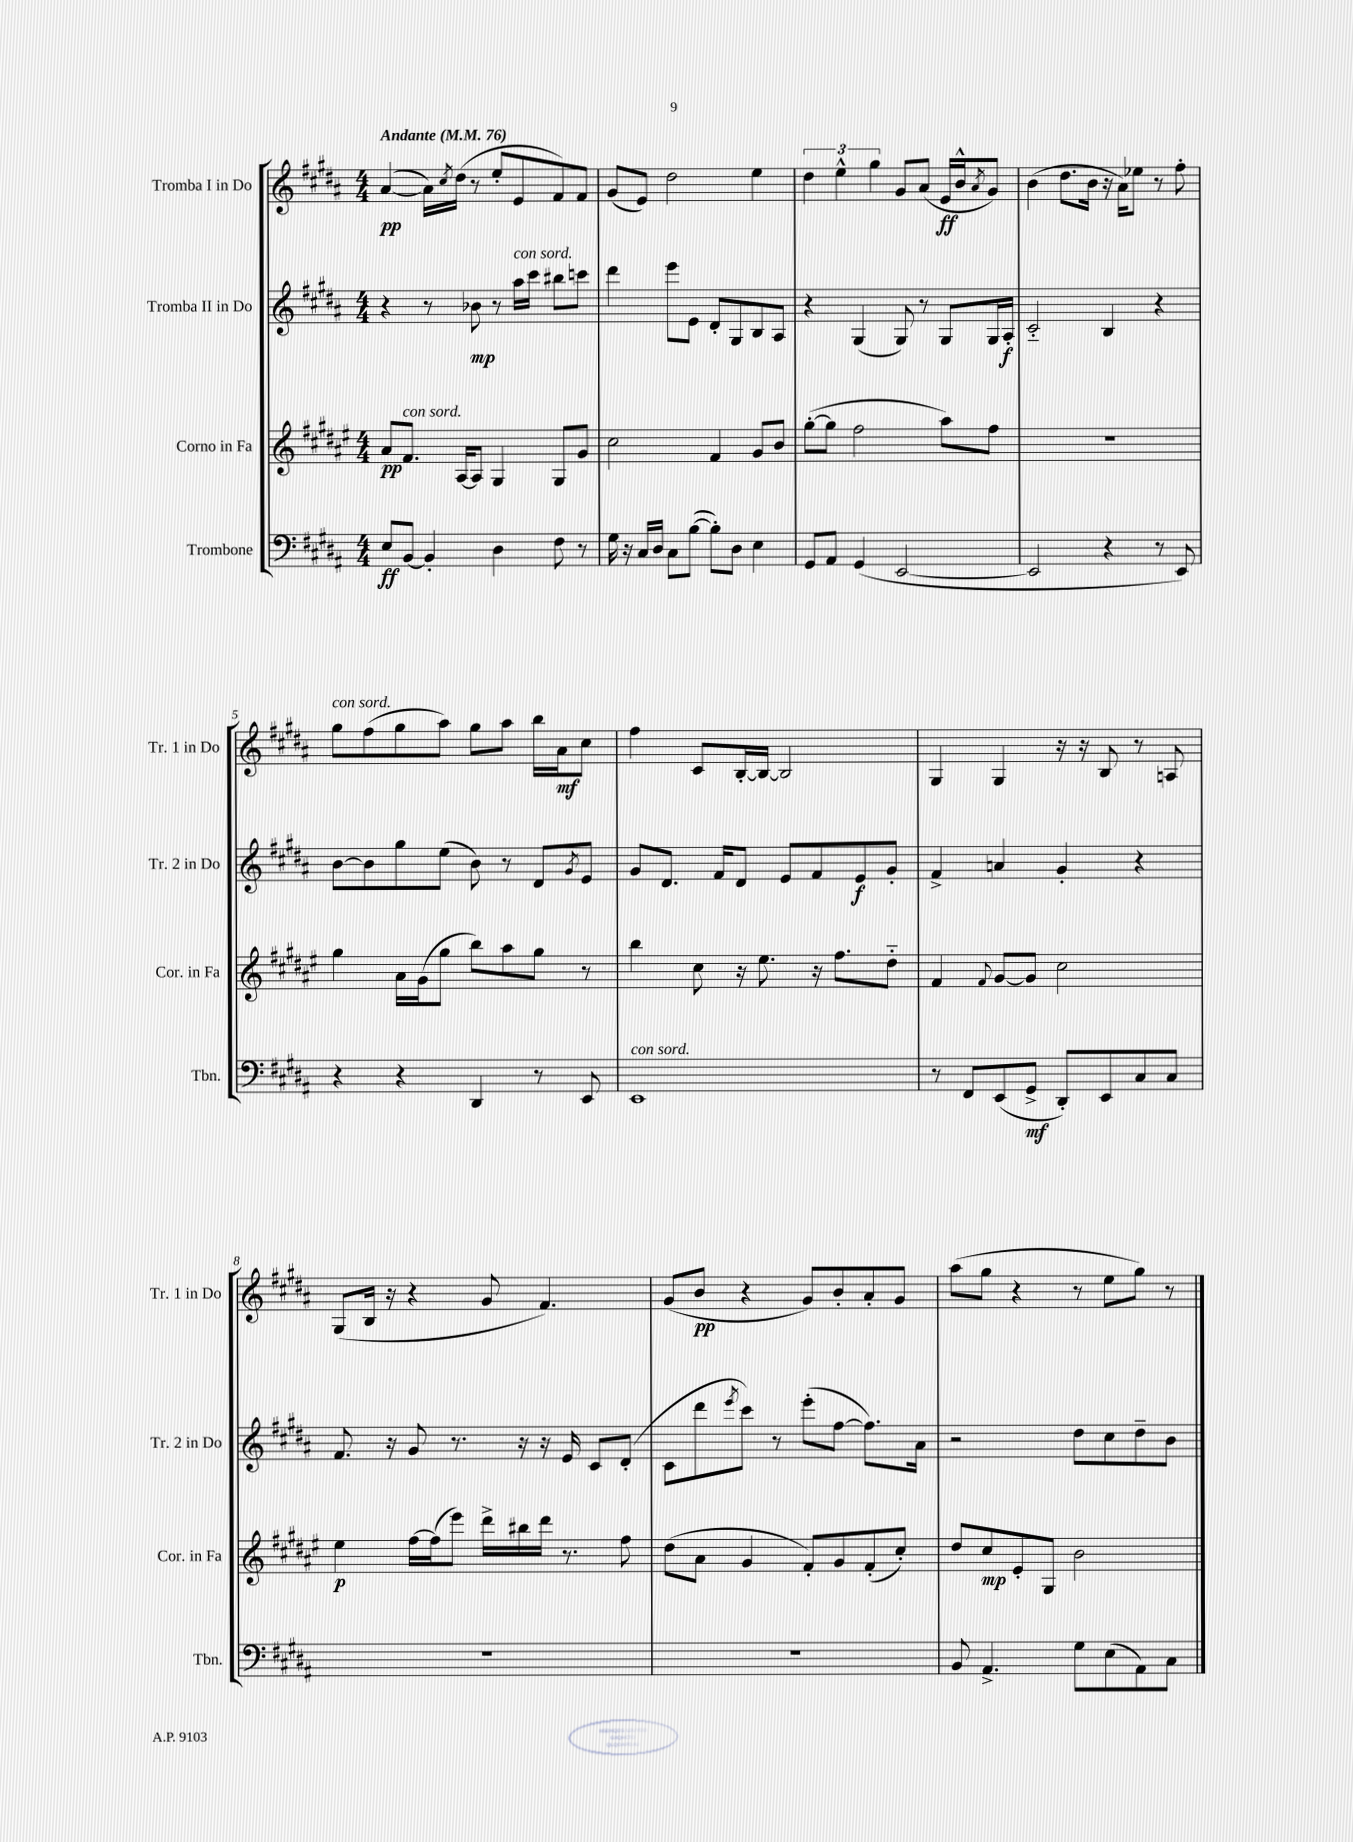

**kern	**kern	**kern	**kern
*staff4	*staff3	*staff2	*staff1
*clefF4	*clefG2	*clefG2	*clefG2
*k[f#c#g#d#a#]	*k[f#c#g#d#a#e#]	*k[f#c#g#d#a#]	*k[f#c#g#d#a#]
*M4/4	*M4/4	*M4/4	*M4/4
*MM76	*MM76	*MM76	*MM76
8E	8a#	4r	([4a#
[8BB	8.f#	.	.
4BB']	.	8r	16a#])
.	.	.	8qcc#
.	[16A#	.	(16dd#
.	8A#]	8b-	8r
4D#	4G#	8r	8ee'
.	.	16aa#	8e
.	.	16ccc#	.
8F#	8G#	8bb#	8f#)
8r	8g#	8ccc	8f#
=	=	=	=
16G#	2cc#	4ddd#	(8g#
16r	.	.	.
16C#	.	.	8e)
16D#	.	.	.
8C#	.	8eee	2dd#
([8B	.	8e	.
8B'])	4f#	8d#'	.
8D#	.	8G#	.
4E	8g#	8B	4ee
.	8b	8A#	.
=	=	=	=
8GG#	([8gg#'	4r	6dd#
8AA#	8gg#]	.	.
.	.	.	6ee^^
(4GG#	2ff#	(4G#	.
.	.	.	6gg#
[2EE	.	8G#)	8g#
.	.	8r	(8a#
.	8aa#)	8G#	16e
.	.	.	16b^^
.	.	.	8qa#
.	8ff#	16G#	8g#)
.	.	16A#'	.
=	=	=	=
2EE]	1r	2c#'~	(4b
.	.	.	8.dd#
.	.	.	16b
4r	.	4B	16r
.	.	.	16a#)
.	.	.	8ee-
8r	.	4r	8r
8EE)	.	.	8ff#'
=	=	=	=
4r	4gg#	[8b	8gg#
.	.	8b]	(8ff#
4r	16a#	8gg#	8gg#
.	(16g#	.	.
.	8gg#	(8ee	8aa#)
4DD#	8bb)	8b)	8gg#
.	8aa#	8r	8aa#
8r	8gg#	8d#	16bb
.	.	.	16a#
.	.	8qg#	.
8EE	8r	8e	8cc#
=	=	=	=
1EE	4bb	8g#	4ff#
.	.	8.d#	.
.	8cc#	.	8c#
.	.	16f#	.
.	16r	8d#	[16B'
.	8.ee#	.	16B_
.	.	8e	2B]
.	16r	8f#	.
.	8.ff#	.	.
.	.	8e	.
.	8dd#'~	8g#'	.
=	=	=	=
8r	4f#	4f#^	4G#
8FF#	.	.	.
.	8qqf#	.	.
(8EE	[8g#	4a	4G#
8GG#^	8g#]	.	.
8DD#')	2cc#	4g#'	16r
.	.	.	16r
8EE	.	.	8B
8C#	.	4r	8r
8C#	.	.	8A
=	=	=	=
1r	4ee#	8.f#	(8G#
.	.	.	16B
.	.	16r	16r
.	[16ff#	8g#	4r
.	(16ff#]	.	.
.	8eee#)	8.r	.
.	16ddd#^	.	8g#
.	16bb#	16r	.
.	16ddd#	16r	4.f#)
.	8.r	16e	.
.	.	8c#	.
.	8ff#	(8d#'	.
=	=	=	=
1r	(8dd#	8c#	(8g#
.	8a#	8ddd#	8b
.	.	8qeee	.
.	4g#	8ccc#)	4r
.	.	8r	.
.	8f#')	(8eee'	8g#)
.	8g#	[8ff#	8b'
.	(8f#'	8.ff#])	8a#'
.	8cc#')	.	8g#
.	.	16a#	.
=	=	=	=
8BB	8dd#	2r	(8aa#
4.AA#^	8cc#	.	8gg#
.	8e#'	.	4r
.	8G#	.	.
8G#	2b	8dd#	8r
(8E	.	8cc#	8ee
8AA#)	.	8dd#~	8gg#)
8C#	.	8b	8r
==	==	==	==
*-	*-	*-	*-
